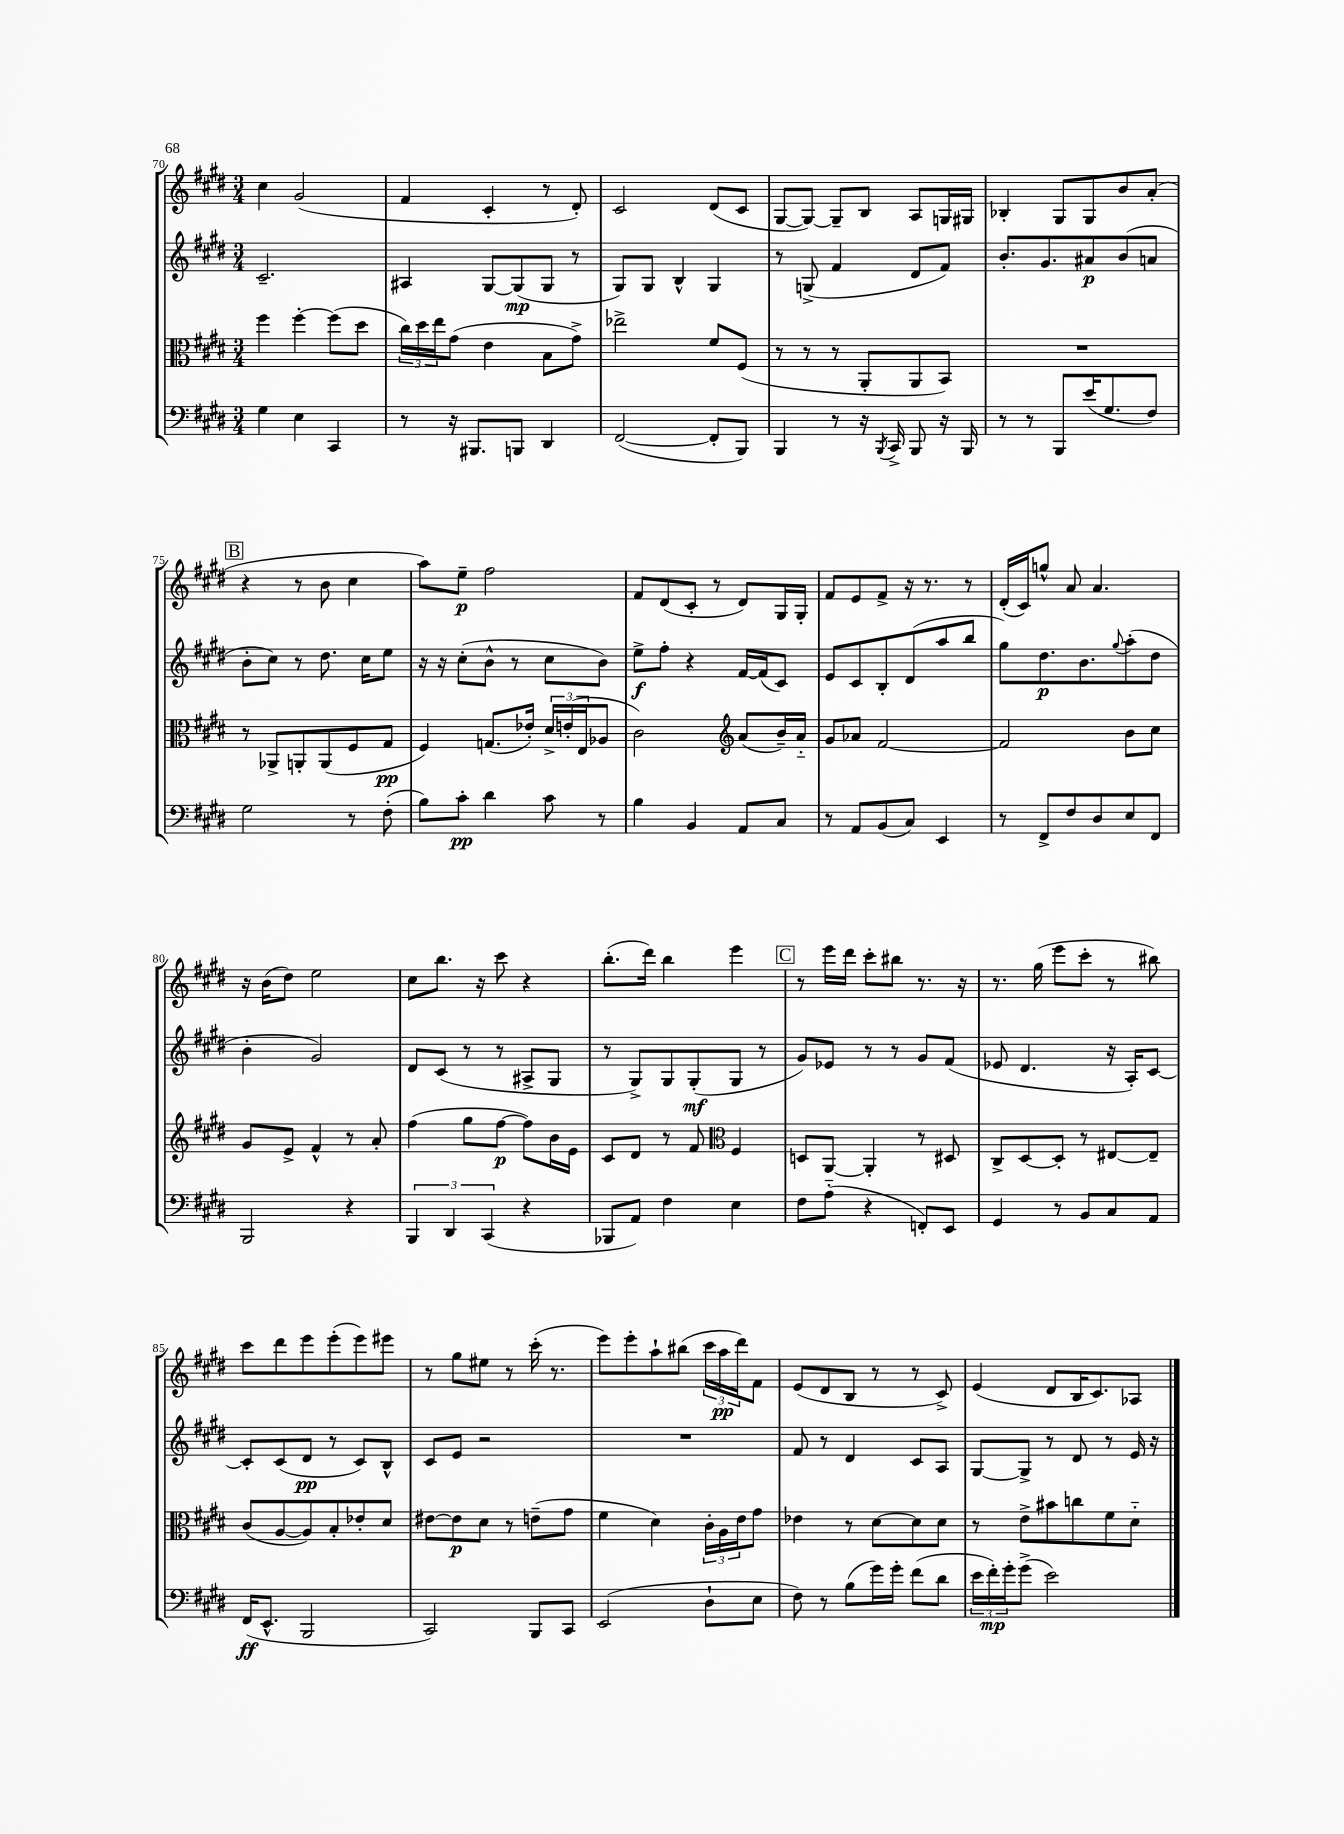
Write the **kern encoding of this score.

**kern	**dynam	**kern	**dynam	**kern	**dynam	**kern	**dynam
*part4	*part4	*part3	*part3	*part2	*part2	*part1	*part1
*staff4	*staff4	*staff3	*staff3	*staff2	*staff2	*staff1	*staff1
*clefF4	*	*clefC3	*	*clefG2	*	*clefG2	*
*k[f#c#g#d#]	*	*k[f#c#g#d#]	*	*k[f#c#g#d#]	*	*k[f#c#g#d#]	*
*M3/4	*	*M3/4	*	*M3/4	*	*M3/4	*
=70	=70	=70	=70	=70	=70	=70	=70
4G#\	.	4ff#\	.	2.c#~/	.	4cc#\	.
4E\	.	[4ff#'\	.	.	.	(2g#/	.
4CC#/	.	(8ff#\L]	.	.	.	.	.
.	.	8dd#\J	.	.	.	.	.
=71	=71	=71	=71	=71	=71	=71	=71
8r	.	24cc#\LL)	.	4A#X/	.	4f#/	.
.	.	24dd#\	.	.	.	.	.
.	.	24ee\J	.	.	.	.	.
16r	.	(8g#\J	.	.	.	.	.
8.BBB#X/L	.	.	.	.	.	.	.
.	.	4e\	.	[8G#/L	.	4c#'/	.
8BBBn/J	.	.	.	(8G#/]	mp	.	.
4DD#/	.	8B\L	.	8G#/J	.	8r	.
.	.	8g#^\J)	.	8r	.	8d#'/)	.
=72	=72	=72	=72	=72	=72	=72	=72
([2FF#/	.	2ee-X^\	.	8G#/L)	.	2c#/	.
.	.	.	.	8G#/J	.	.	.
.	.	.	.	4B^^/	.	.	.
8FF#'/L]	.	8f#/L	.	4G#/	.	(8d#/L	.
8BBB/J)	.	(8F#/J	.	.	.	8c#/J	.
=73	=73	=73	=73	=73	=73	=73	=73
4BBB/	.	8r	.	8r	.	[8G#/L	.
.	.	8r	.	(8Gn^/	.	8G#/J_)	.
8r	.	8r	.	4f#/	.	8G#~/L]	.
16r	.	8AA'/L	.	.	.	8B/J	.
8qBBB/	.	.	.	.	.	.	.
16CC#^/	.	.	.	.	.	.	.
8BBB/	.	8AA/	.	8d#/L	.	8A/L	.
16r	.	8BB/J)	.	8f#/J)	.	16Gn/L	.
16BBB/	.	.	.	.	.	16G#X/JJ	.
=74	=74	=74	=74	=74	=74	=74	=74
8r	.	2.r	.	8.b'/L	.	4B-X'/	.
8r	.	.	.	.	.	.	.
.	.	.	.	8.g#/	.	.	.
8BBB/L	.	.	.	.	.	8G#/L	.
(16e/K	.	.	.	8a#X/	p	8G#/	.
8.G#/	.	.	.	.	.	.	.
.	.	.	.	(8b/	.	8b/	.
8F#/J)	.	.	.	8an/J	.	(8a'/J	.
!!LO:LB:g=z
!!LO:REH:place=s1:t=B
=75	=75	=75	=75	=75	=75	=75	=75
2G#\	.	8r	.	8b'\L	.	4r	.
.	.	8AA-X^/L	.	8cc#\J)	.	.	.
.	.	8AAn'/	.	8r	.	8r	.
.	.	(8AA/	.	8.dd#\	.	8b\	.
8r	.	8F#/	.	.	.	4cc#\	.
.	.	.	.	16cc#\KL	.	.	.
(8F#'\	.	8G#/J	pp	8ee\J	.	.	.
=76	=76	=76	=76	=76	=76	=76	=76
8B\L)	.	4F#/)	.	16r	.	8aa\L)	.
.	.	.	.	16r	.	.	.
8c#'\J	pp	.	.	(8cc#'\L	.	8ee~\J	p
4d#\	.	(8.Gn/L	.	8b^^\J	.	2ff#\	.
.	.	.	.	8r	.	.	.
.	.	16e-X'/Jk)	.	.	.	.	.
8c#\	.	24d#^/LL	.	8cc#\L	.	.	.
.	.	(24en'/	.	.	.	.	.
.	.	24E/J	.	.	.	.	.
8r	.	8A-X/J	.	8b\J)	.	.	.
=77	=77	=77	=77	=77	=77	=77	=77
4B\	.	2c#\)	.	8ee^\L	f	8f#/L	.
.	.	.	.	8ff#'\J	.	(8d#/	.
4BB/	.	.	.	4r	.	8c#'/J	.
.	.	.	.	.	.	8r	.
*	*	*clefG2	*	*	*	*	*
8AA/L	.	(8a/L	.	[16f#/LL	.	8d#/L)	.
.	.	.	.	(16f#/J]	.	.	.
8C#/J	.	16b~/L)	.	8c#/J)	.	16G#/L	.
.	.	16a/JJ	.	.	.	16G#'/JJ	.
=78	=78	=78	=78	=78	=78	=78	=78
8r	.	8g#/L	.	8e/L	.	8f#/L	.
8AA/L	.	8a-X/J	.	8c#/	.	8e/	.
(8BB/	.	[2f#/	.	8B'/	.	8f#^/J	.
8C#/J)	.	.	.	(8d#/	.	16r	.
.	.	.	.	.	.	8.r	.
4EE/	.	.	.	8aa/	.	.	.
.	.	.	.	8bb/J	.	8r	.
=79	=79	=79	=79	=79	=79	=79	=79
8r	.	2f#/]	.	8gg#\L)	.	(16d#'/LL	.
.	.	.	.	.	.	16c#/J)	.
8FF#^/L	.	.	.	8.dd#\	p	8ggn^^/J	.
8F#/	.	.	.	.	.	8a/	.
.	.	.	.	8.b\	.	.	.
8D#/	.	.	.	.	.	4.a/	.
.	.	.	.	8qqgg#/	.	.	.
8E/	.	8b\L	.	(8aa'\	.	.	.
8FF#/J	.	8cc#\J	.	8dd#\J	.	.	.
!!LO:LB:g=z
=80	=80	=80	=80	=80	=80	=80	=80
2BBB/	.	8g#/L	.	4b'\	.	16r	.
.	.	.	.	.	.	(16b\KL	.
.	.	8e^/J	.	.	.	8dd#\J)	.
.	.	4f#^^/	.	2g#/)	.	2ee\	.
4r	.	8r	.	.	.	.	.
.	.	8a'/	.	.	.	.	.
=81	=81	=81	=81	=81	=81	=81	=81
6BBB/	.	(4ff#\	.	8d#/L	.	8cc#\L	.
.	.	.	.	(8c#/J	.	8.bb\J	.
6DD#/	.	.	.	.	.	.	.
.	.	8gg#\L	.	8r	.	.	.
.	.	.	.	.	.	16r	.
(6CC#/	.	.	.	.	.	.	.
.	.	[8ff#\J	p	8r	.	8ccc#\	.
4r	.	8ff#\L])	.	8A#X^/L	.	4r	.
.	.	16b\L	.	8G#/J	.	.	.
.	.	16e\JJ	.	.	.	.	.
=82	=82	=82	=82	=82	=82	=82	=82
8BBB-X/L	.	8c#/L	.	8r	.	(8.bb'\L	.
8AA/J)	.	8d#/J	.	8G#^/L)	.	.	.
.	.	.	.	.	.	16ddd#\Jk)	.
4F#\	.	8r	.	8G#/	.	4bb\	.
.	.	8f#/	.	(8G#'/	mf	.	.
*	*	*clefC3	*	*	*	*	*
4E\	.	4F#/	.	8G#/J	.	4eee\	.
.	.	.	.	8r	.	.	.
!!LO:REH:place=s1:t=C
=83	=83	=83	=83	=83	=83	=83	=83
8F#\L	.	8Dn/L	.	8g#/L)	.	8r	.
(8A\J	.	[8AA/J	.	8e-X/J	.	16eee\LL	.
.	.	.	.	.	.	16ddd#\JJ	.
4r	.	4AA'/]	.	8r	.	8ccc#'\L	.
.	.	.	.	8r	.	8bb#X\J	.
8FFn'/L)	.	8r	.	8g#/L	.	8.r	.
8EE/J	.	8D#X/	.	(8f#/J	.	.	.
.	.	.	.	.	.	16r	.
=84	=84	=84	=84	=84	=84	=84	=84
4GG#/	.	8C#^/L	.	8e-X/	.	8.r	.
.	.	[8D#/	.	4.d#/	.	.	.
.	.	.	.	.	.	(16gg#\	.
8r	.	8D#'/J]	.	.	.	8eee\L	.
8BB/L	.	8r	.	.	.	8ccc#'\J	.
8C#/	.	[8E#X/L	.	16r	.	8r	.
.	.	.	.	16A'/KL)	.	.	.
8AA/J	.	8E#~/J]	.	[8c#/J	.	8bb#X\)	.
!!LO:LB:g=z
=85	=85	=85	=85	=85	=85	=85	=85
(16FF#/KL	ff	(8c#/L	.	8c#'/L]	.	8ccc#\L	.
8.EE^^/J	.	.	.	.	.	.	.
.	.	[8A/	.	(8c#/	.	8ddd#\	.
2BBB/	.	8A/])	.	8d#/J	pp	8eee\	.
.	.	8B'/	.	8r	.	(8eee'\	.
.	.	8e-X'/	.	8c#/L)	.	8eee\)	.
.	.	8d#/J	.	8B^^/J	.	8eee#X\J	.
=86	=86	=86	=86	=86	=86	=86	=86
2CC#/)	.	[8e#X\L	.	8c#/L	.	8r	.
.	.	8e#\]	p	8e/J	.	8gg#\L	.
.	.	8d#\J	.	2r	.	8ee#X\J	.
.	.	8r	.	.	.	8r	.
8BBB/L	.	(8en~\L	.	.	.	(16ccc#'\	.
.	.	.	.	.	.	8.r	.
8CC#/J	.	8g#\J	.	.	.	.	.
=87	=87	=87	=87	=87	=87	=87	=87
(2EE/	.	4f#\	.	2.r	.	8eee\L)	.
.	.	.	.	.	.	8eee'\	.
.	.	4d#\)	.	.	.	8aa`\	.
.	.	.	.	.	.	(8bb#X\J	.
8D#`\L	.	24c#'\LL	.	.	.	24ccc#\LL	.
.	.	24A\	.	.	.	24aa\	pp
.	.	24e\J	.	.	.	24ddd#\J)	.
8E\J	.	8g#\J	.	.	.	8f#\J	.
=88	=88	=88	=88	=88	=88	=88	=88
8F#\)	.	4e-X\	.	8f#/	.	(8e/L	.
8r	.	.	.	8r	.	8d#/	.
(8B\L	.	8r	.	4d#/	.	8B/J	.
16g#\L)	.	[8d#\L	.	.	.	8r	.
16g#'\JJ	.	.	.	.	.	.	.
(8f#\L	.	8d#\]	.	8c#/L	.	8r	.
8d#\J	.	8d#\J	.	8A/J	.	8c#^/)	.
=89	=89	=89	=89	=89	=89	=89	=89
24e\LL	.	8r	.	[8G#/L	.	(4e/	.
24f#'\)	mp	.	.	.	.	.	.
24g#'\J	.	.	.	.	.	.	.
(8g#^\J	.	8e^\L	.	8G#^/J]	.	.	.
2e\)	.	8b#X\	.	8r	.	8d#/L	.
.	.	8ccn\	.	8d#/	.	16B/K	.
.	.	.	.	.	.	8.c#/)	.
.	.	8f#\	.	8r	.	.	.
.	.	8d#\J	.	16e/	.	8A-X/J	.
.	.	.	.	16r	.	.	.
==	==	==	==	==	==	==	==
*-	*-	*-	*-	*-	*-	*-	*-
